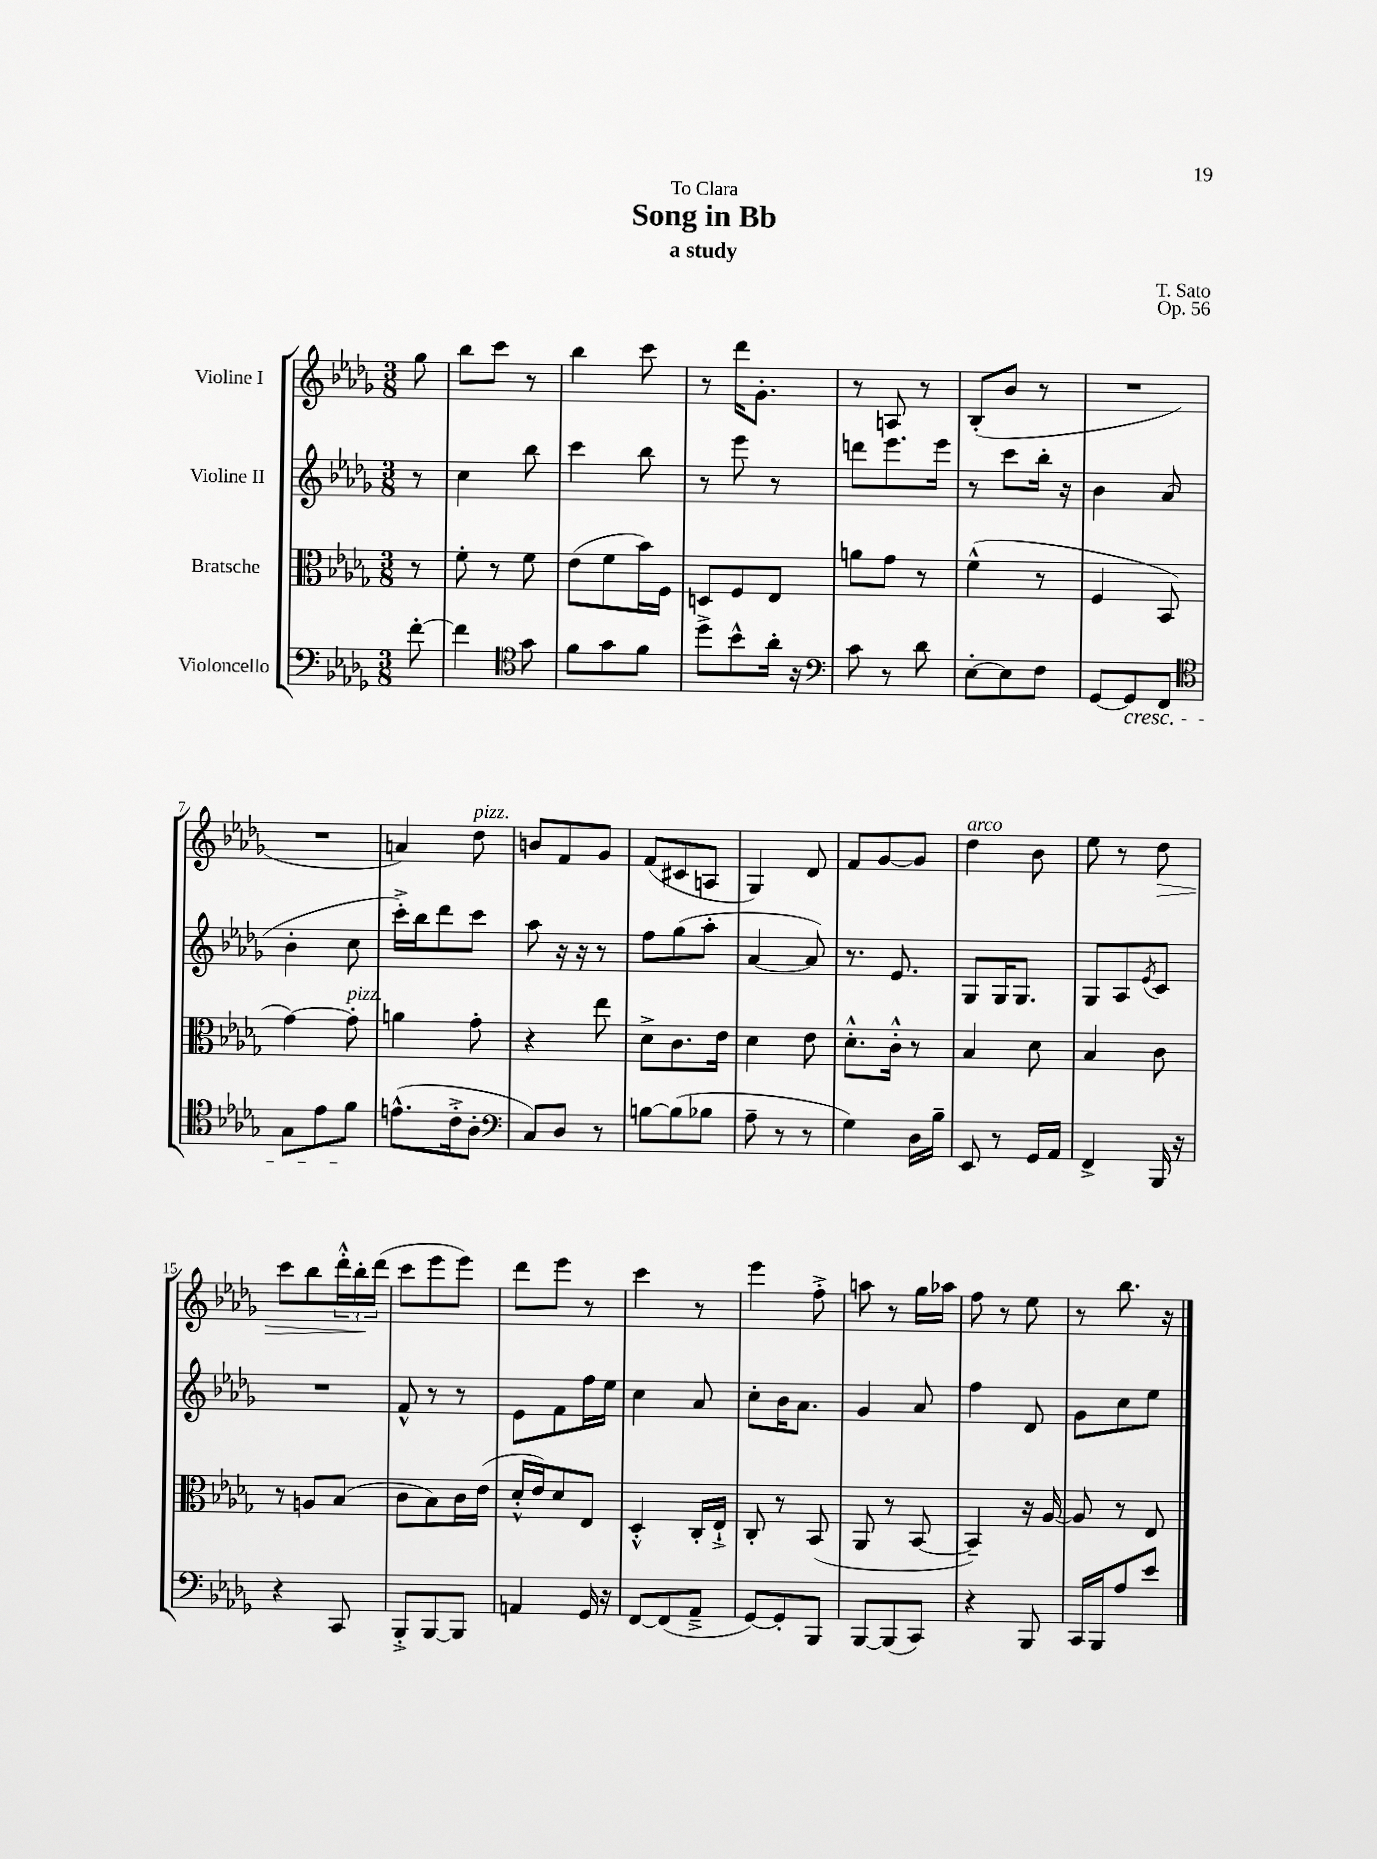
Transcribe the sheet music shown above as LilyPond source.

\header { title = "Song in Bb" composer = "T. Sato" subtitle = "a study" dedication = "To Clara" opus = "Op. 56" }
<<
\new StaffGroup <<
\new Staff = "s0" \with { instrumentName = "Violine I" } {
    \clef treble \key des \major \numericTimeSignature \time 3/8 \partial 8
    ges''8 |
    bes''8 c'''8 r8 |
    bes''4 c'''8 |
    r8 des'''16 ges'8.-. |
    r8 a8 r8 |
    bes8-.( bes'8 r8 |
    R4. |
    R4. |
    a'4) des''8^\markup { \italic "pizz." } |
    b'8 f'8 ges'8 |
    f'8( cis'8 a8 |
    ges4) des'8 |
    f'8 ges'8~ ges'8 |
    des''4^\markup { \italic "arco" } bes'8 |
    ees''8 r8 des''8\> |
    c'''8 bes''8 \tuplet 3/2 { des'''16-.-^ bes''16-.\! des'''16( } |
    c'''8 ees'''8 ees'''8) |
    des'''8 ees'''8 r8 |
    c'''4 r8 |
    ees'''4 f''8-.-> |
    a''8 r8 ges''16 aes''16 |
    f''8 r8 ees''8 |
    r8 bes''8. r16 \bar "|." |
}
\new Staff = "s1" \with { instrumentName = "Violine II" } {
    \clef treble \key des \major \numericTimeSignature \time 3/8 \partial 8
    r8 |
    c''4 bes''8 |
    c'''4 bes''8 |
    r8 ees'''8 r8 |
    d'''8 ees'''8. ees'''16 |
    r8 c'''8 bes''16-. r16 |
    bes'4 aes'8( |
    bes'4-. c''8 |
    c'''16-.->) bes''16 des'''8 c'''8 |
    aes''8 r16 r16 r8 |
    f''8 ges''8( aes''8-. |
    aes'4~ aes'8) |
    r8. ees'8. |
    ges8 ges16 ges8. |
    ges8 aes8 \acciaccatura { ees'8 } c'8 |
    R4. |
    f'8-^ r8 r8 |
    ees'8 f'8 f''16 ees''16 |
    c''4 aes'8 |
    c''8-. bes'16 aes'8. |
    ges'4 aes'8 |
    f''4 des'8 |
    ges'8 c''8 ees''8 \bar "|." |
}
\new Staff = "s2" \with { instrumentName = "Bratsche" } {
    \clef alto \key des \major \numericTimeSignature \time 3/8 \partial 8
    r8 |
    f'8-. r8 f'8 |
    ees'8( f'8 bes'16) f16 |
    d8 f8 ees8 |
    a'8 ges'8 r8 |
    f'4-^( r8 |
    f4 bes,8 |
    ges'4~) ges'8-.^\markup { \italic "pizz." } |
    a'4 ges'8-. |
    r4 ees''8 |
    des'8-> c'8. ees'16 |
    des'4 ees'8 |
    des'8.-.-^ c'16-.-^ r8 |
    bes4 des'8 |
    bes4 c'8 |
    r8 a8 bes8( |
    c'8 bes8) c'16 ees'16( |
    des'16-.-^ ees'16) des'8 ees8 |
    des4-.-^ c16-. ees16-!-> |
    c8-. r8 bes,8( |
    aes,8 r8 bes,8~ |
    bes,4--) r16 aes16~ |
    aes8 r8 ees8 \bar "|." |
}
\new Staff = "s3" \with { instrumentName = "Violoncello" } {
    \clef bass \key des \major \numericTimeSignature \time 3/8 \partial 8
    f'8~-. |
    f'4 \clef tenor ges'8 |
    f'8 ges'8 f'8 |
    des''8-> bes'8-^ aes'16-. r16 |
    \clef bass c'8 r8 des'8 |
    ees8~-. ees8 f8 |
    ges,8~ ges,8\cresc f,8 |
    \clef tenor ges8 ees'8 f'8\! |
    e'8.-^( c'16-.-> aes8-. |
    \clef bass c8) des8 r8 |
    b8~ b8( bes8 |
    aes8-- r8 r8 |
    ges4) des16 bes16-- |
    ees,8 r8 ges,16 aes,16 |
    f,4-> bes,,16 r16 |
    r4 c,8 |
    bes,,8-.-> bes,,8~ bes,,8 |
    a,4 ges,16 r16 |
    f,8~ f,8( aes,8---> |
    ges,8~) ges,8-. bes,,8 |
    bes,,8~ bes,,8( c,8) |
    r4 bes,,8 |
    c,16 bes,,16 aes8 ees'8 \bar "|." |
}
>>
>>
